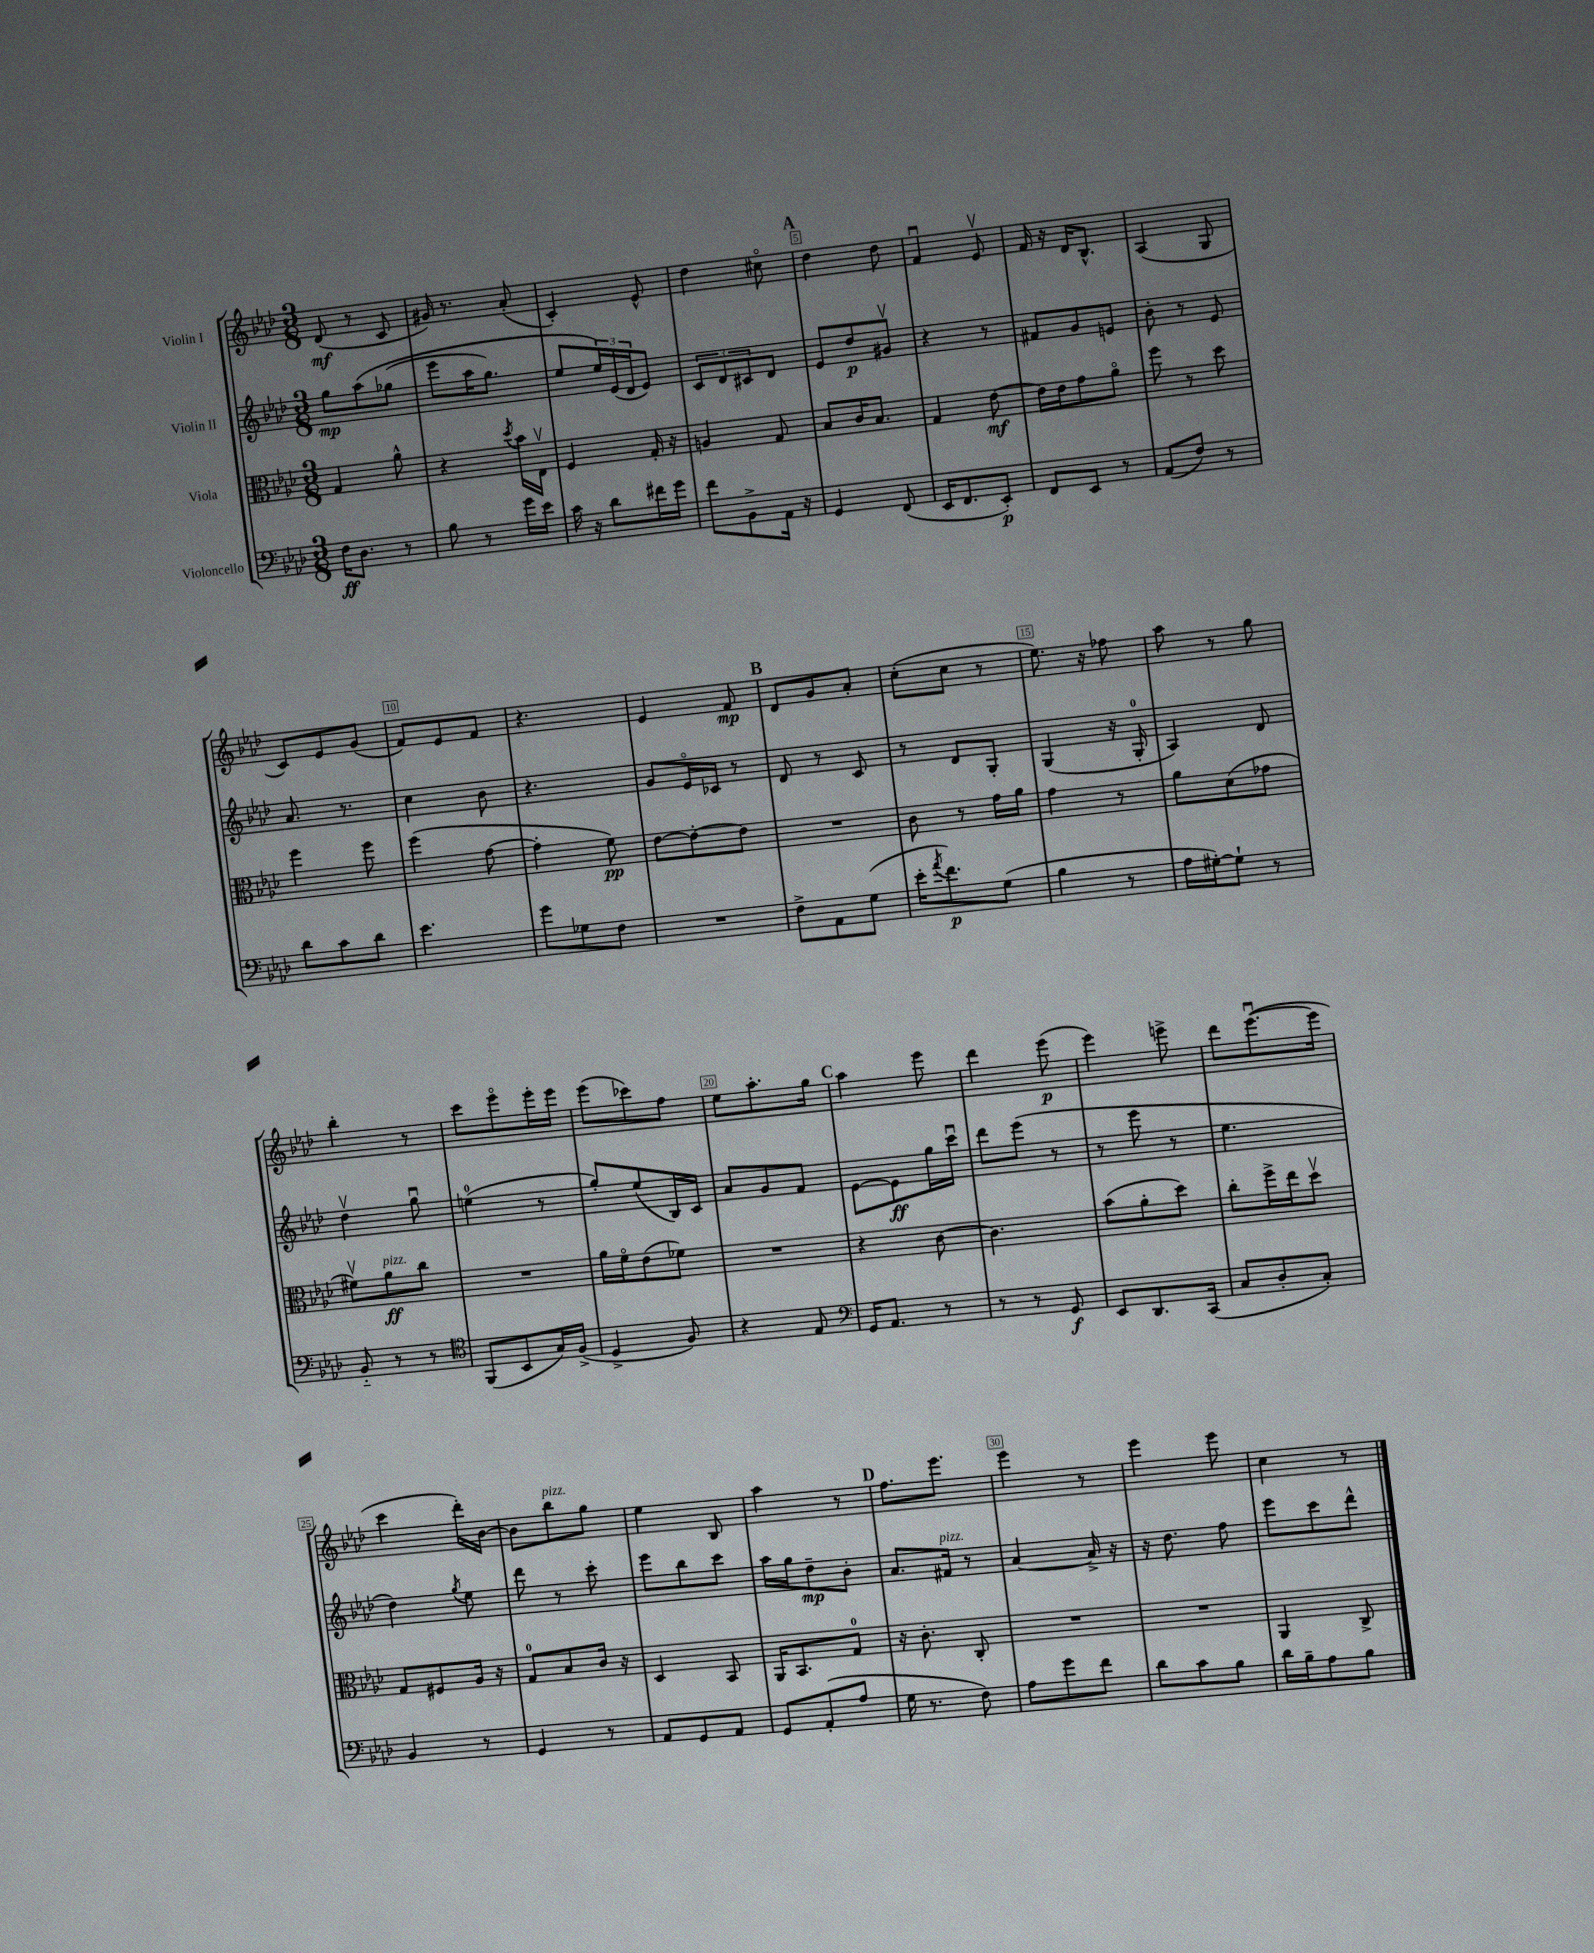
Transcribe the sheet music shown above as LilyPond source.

<<
\new StaffGroup <<
\new Staff = "s0" \with { instrumentName = "Violin I" } {
    \clef treble \key aes \major \numericTimeSignature \time 3/8
    des'8\mf( r8 c'8 |
    gis'16) r8. aes'8-.( |
    c'4-.) ees'8-^ |
    des''4 cis''8\flageolet |
    \mark \markup { \bold "A" } des''4 des''8 |
    f'4\downbow ees'8\upbow |
    f'16 r16 des'16 bes8.-^ |
    aes4( g8 |
    c'8) ees'8 g'8( |
    f'8) ees'8 f'8 |
    r4. |
    ees'4 f'8\mp |
    \mark \markup { \bold "B" } des'8 g'8 aes'8-. |
    c''8-.( c''8 r8 |
    ees''8.) r16 fes''8 |
    aes''8 r8 g''8 |
    bes''4-. r8 |
    c'''8 ees'''8\flageolet ees'''16-. ees'''16 |
    ees'''8( ces'''8) f''8 |
    ees''8 aes''8.-. g''16 |
    \mark \markup { \bold "C" } aes''4 ees'''8 |
    des'''4 ees'''8\p( |
    ees'''4) e'''8-> |
    des'''8 ees'''8.~\downbow( ees'''16 |
    c'''4 des'''16-.) bes'16~ |
    bes'8 bes''8^\markup { \italic "pizz." } g''8 |
    ees''4 bes8 |
    aes''4 r8 |
    \mark \markup { \bold "D" } f''8. ees'''8. |
    ees'''4 r8 |
    ees'''4 ees'''8 |
    c''4 r8 \bar "|." |
}
\new Staff = "s1" \with { instrumentName = "Violin II" } {
    \clef treble \key aes \major \numericTimeSignature \time 3/8
    g''8\mp aes''8\( ges''8( |
    ees'''8 aes''16 g''8.) |
    ees''8 \tuplet 3/2 { ees''16\) ees'16( des'16 } ees'8) |
    \tuplet 3/2 { c'8 des'8 cis'8 } des'8 |
    \mark \markup { \bold "A" } ees'8 des''8\p gis'8\upbow |
    r4 r8 |
    fis'8 g'8 e'8 |
    bes'8-. r8 ees'8 |
    aes'8. r8. |
    c''4 bes'8 |
    r4. |
    g'8 ees'16\flageolet ces'16 r8 |
    \mark \markup { \bold "B" } des'8 r8 c'8 |
    r8 des'8 g8-. |
    g4( r16 g16-0-. |
    aes4) des'8 |
    des''4\upbow g''8\downbow |
    e''4-0( r8 |
    g''8-.) ees''8( bes16) c'16 |
    aes'8 g'8 f'8 |
    \mark \markup { \bold "C" } ees'8~ ees'8\ff g''16 c'''16\downbow |
    des'''8 ees'''8( r8 |
    r8 ees'''8 r8 |
    ees''4. |
    des''4) \acciaccatura { g''8 } ees''8 |
    des'''8 r8 c'''8-. |
    ees'''8 bes''8 c'''8 |
    aes''16 g''16 des''8--\mp bes'8-. |
    \mark \markup { \bold "D" } aes'8. fis'16^\markup { \italic "pizz." } r8 |
    aes'4~ aes'16-> r16 |
    r16 des''8. f''8 |
    ees'''8 c'''8 des'''8-^ \bar "|." |
}
\new Staff = "s2" \with { instrumentName = "Viola" } {
    \clef alto \key aes \major \numericTimeSignature \time 3/8
    g4 aes'8-^ |
    r4 \acciaccatura { des''8 } bes'16 ees16\upbow |
    f4 g16-. r16 |
    a4 g8 |
    \mark \markup { \bold "A" } bes8 c'16 bes8. |
    g4 ees'8~\mf |
    ees'16 ees'16 g'8 aes'8\flageolet |
    f''8 r8 des''8 |
    f''4 f''8 |
    f''4( g'8~ |
    g'4-. f'8\pp) |
    ees'8~ ees'8~-. ees'8 |
    \mark \markup { \bold "B" } R4. |
    c'8 r8 g'16 aes'16 |
    g'4 r8 |
    aes'8 des'8( ges'8 |
    fis'8\upbow) aes'8\ff^\markup { \italic "pizz." } c''8 |
    R4. |
    aes'16 f'16\flageolet ees'8( fes'8) |
    R4. |
    \mark \markup { \bold "C" } r4 c'8~ |
    c'4. |
    bes'8( aes'8-. des''8) |
    c''8-. f''16-> ees''16 des''8\upbow |
    g8 fis8 aes16 r16 |
    g8-0 bes8 c'16 r16 |
    des4 bes,8 |
    aes,16 bes,8. g8-0 |
    \mark \markup { \bold "D" } r16 c'8.-. c8-. |
    R4. |
    R4. |
    aes,4 c8-> \bar "|." |
}
\new Staff = "s3" \with { instrumentName = "Violoncello" } {
    \clef bass \key aes \major \numericTimeSignature \time 3/8
    f16\ff des8. r8 |
    bes8 r8 g'16 ees'16 |
    c'16 r16 des'8 fis'16 g'16 |
    f'8 bes,8-> aes,16 r16 |
    \mark \markup { \bold "A" } g,4 f,8( |
    ees,16 f,8. ees,8-.\p) |
    f,8 ees,8 r8 |
    aes,8( f8) r8 |
    des'8 c'8 des'8 |
    ees'4. |
    g'8 ges8 f8 |
    R4. |
    \mark \markup { \bold "B" } f8-> aes,8 g8( |
    ees'16-. \acciaccatura { aes'8 } f'8.\p) g8( |
    bes4 r8 |
    aes16 gis16~-.) gis8-! r8 |
    bes,8-_ r8 r8 |
    \clef tenor f,8( bes,8 g16) f16->( |
    des4-> f8) |
    r4 ees8 |
    \mark \markup { \bold "C" } \clef bass g,16 aes,8. r8 |
    r8 r8 g,8\f |
    ees,8 des,8. c,16( |
    c8 des8-. c8-.) |
    bes,4 r8 |
    g,4 r8 |
    aes,8 g,8 aes,8 |
    g,8 aes,8-.( aes8 |
    \mark \markup { \bold "D" } g16 r8. f8) |
    aes8 g'8 f'8 |
    des'8 c'8 bes8 |
    des'16 bes16-- aes8 bes8 \bar "|." |
}
>>
>>
\layout { \context { \Score \override BarNumber.break-visibility = ##(#f #t #t) barNumberVisibility = #(every-nth-bar-number-visible 5) \override BarNumber.stencil = #(make-stencil-boxer 0.1 0.3 ly:text-interface::print) } }
